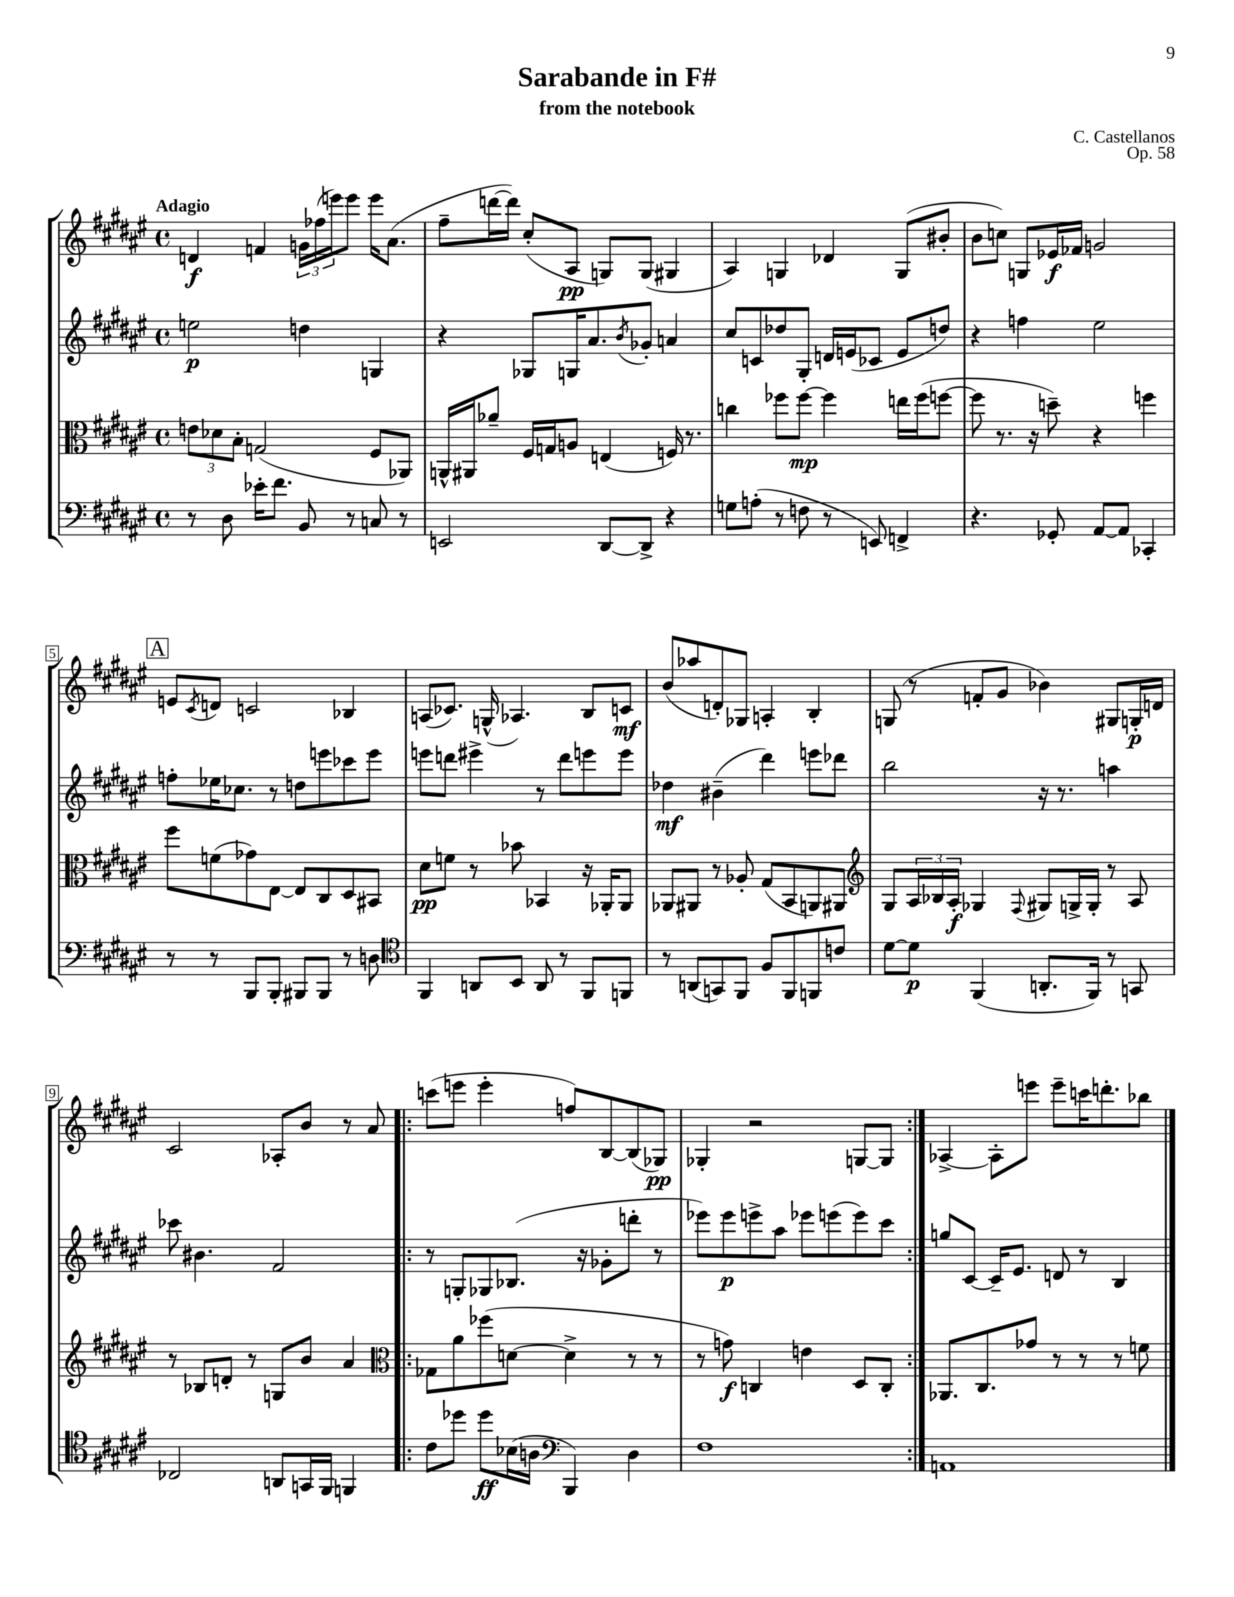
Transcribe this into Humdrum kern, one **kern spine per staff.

**kern	**kern	**kern	**kern
*staff4	*staff3	*staff2	*staff1
*clefF4	*clefC3	*clefG2	*clefG2
*k[f#c#g#d#a#e#]	*k[f#c#g#d#a#e#]	*k[f#c#g#d#a#e#]	*k[f#c#g#d#a#e#]
*M4/4	*M4/4	*M4/4	*M4/4
*met(c)	*met(c)	*met(c)	*met(c)
8r	12e	2ee	4d
.	12d-	.	.
8D#	.	.	.
.	12B'	.	.
16e-'	(2G	.	4f
8.f#	.	.	.
8BB	.	4dd	24g
.	.	.	(24ff-
.	.	.	24eee)
8r	.	.	8eee
8C	8F#	4G	16eee
.	.	.	(8.a#
8r	8AA-)	.	.
=	=	=	=
2EE	16AA^^	4r	8ff#~
.	16AA#	.	.
.	8a-~	.	[16ddd
.	.	.	16ddd])
.	16F#	8G-	(8cc#'
.	16G	.	.
.	8A	16G	8A#
.	.	8.a#	.
[8DD#	(4E	.	8G)
.	.	8qb	.
8DD#^]	.	8g-'	(8G
4r	16F)	4a	4G#
.	8.r	.	.
=	=	=	=
8G	4cc	8cc#	4A#)
(8A'	.	8c	.
8r	8ff-	8dd-	4G
8F	[8ff-	8G#'	.
8r	4ff-]	16d	4d-
.	.	(16e	.
8EE)	.	8c-	.
4FF^	16ee	8e	(8G
.	(16ff-	.	.
.	[8ff	8dd)	8b#'
=	=	=	=
4.r	8ff]	4r	8b
.	8.r	.	8cc)
.	.	4ff	8G
.	16r	.	.
8GG-'	8dd~)	.	16e-
.	.	.	16f-
[8AA#	4r	2ee#	2g
8AA#]	.	.	.
4CC-'	4ff	.	.
=	=	=	=
8r	8ff#	8ff'	8e
.	.	.	8qc#
8r	(8f	16ee-	8d
.	.	8.cc-	.
8BBB	8g-)	.	2c
8BBB'	[8E#	8r	.
8BBB#	8E#]	8dd	.
8BBB#	8C#	8eee	.
8r	8D#	8ccc-	4B-
8D	8BB#	8eee	.
=	=	=	=
*clefC4	*	*	*
4FF#	8d#	8eee	(8A
.	8f	8ddd	8.c-)
8AA	8r	4eee#^	.
.	.	.	(16G^^
8BB	8b-	.	4.A-)
8AA	4BB-	8r	.
8r	.	8ddd	.
8FF#	16r	8eee	8B
.	16AA-'	.	.
8FF	8AA-	8eee	8c
=	=	=	=
8r	8AA-	4dd-	(8b
(8AA	8AA#	.	8aa-
8GG)	8r	(4b#~	8d')
8FF#	8A-'	.	8G-
8F#	(8G#	4ddd#)	4A'
8FF#	8BB	.	.
8FF	8AA)	8eee	4B'
8c	8AA#	8ddd-	.
=	=	=	=
*	*clefG2	*	*
[8d#	8G#	2bb	(8G
8d#]	24A#	.	8r
.	24B-	.	.
.	24A#'	.	.
(4FF#	4G-	.	8f'
.	.	.	8g#
.	8qqF#	.	.
8.AA'	8G#	16r	4b-)
.	.	8.r	.
.	16G^	.	.
16FF#)	16G'	.	.
8r	8r	4aa	8G#
8GG	8A#	.	16G'
.	.	.	16d
=	=	=	=
2C-	8r	8ccc-	2c#
.	8B-	4.b#	.
.	8d'	.	.
.	8r	.	.
8AA	8G	2f#	8A-'
16GG	8b	.	8b
16FF#	.	.	.
4FF	4a#	.	8r
.	.	.	8a#
=!|:	=!|:	=!|:	=!|:
*	*clefC3	*	*
8c#	8G-	8r	(8ccc
8dd-	8a#	8G'	8eee
8dd-	(8ff-	8G-	4eee'
(16B-	[8d	(8.B-	.
16A	.	.	.
*clefF4	*	*	*
4BBB)	4d^]	.	8ff)
.	.	16r	.
.	.	8g-'	[8B
4D#	8r	8ddd'	(8B]
.	8r	8r	8G-)
=	=	=	=
1F#	8r	8eee-)	4G-'
.	8g)	8eee-	.
.	4C	8eee^	2r
.	.	8aa#	.
.	4e	8eee-	.
.	.	(8eee	.
.	8D#	8eee)	[8G
.	8C'	8ccc#	8G]
=:|!	=:|!	=:|!	=:|!
1AA	8.AA-	8gg	[4A-^
.	.	[8c#	.
.	8.C#	.	.
.	.	16c#~]	8A-']
.	.	8.e#	.
.	8g-	.	8eee
.	8r	8d	8eee~
.	8r	8r	16ccc
.	.	.	8.ddd'
.	8r	4B	.
.	8f	.	8bb-
==	==	==	==
*-	*-	*-	*-
